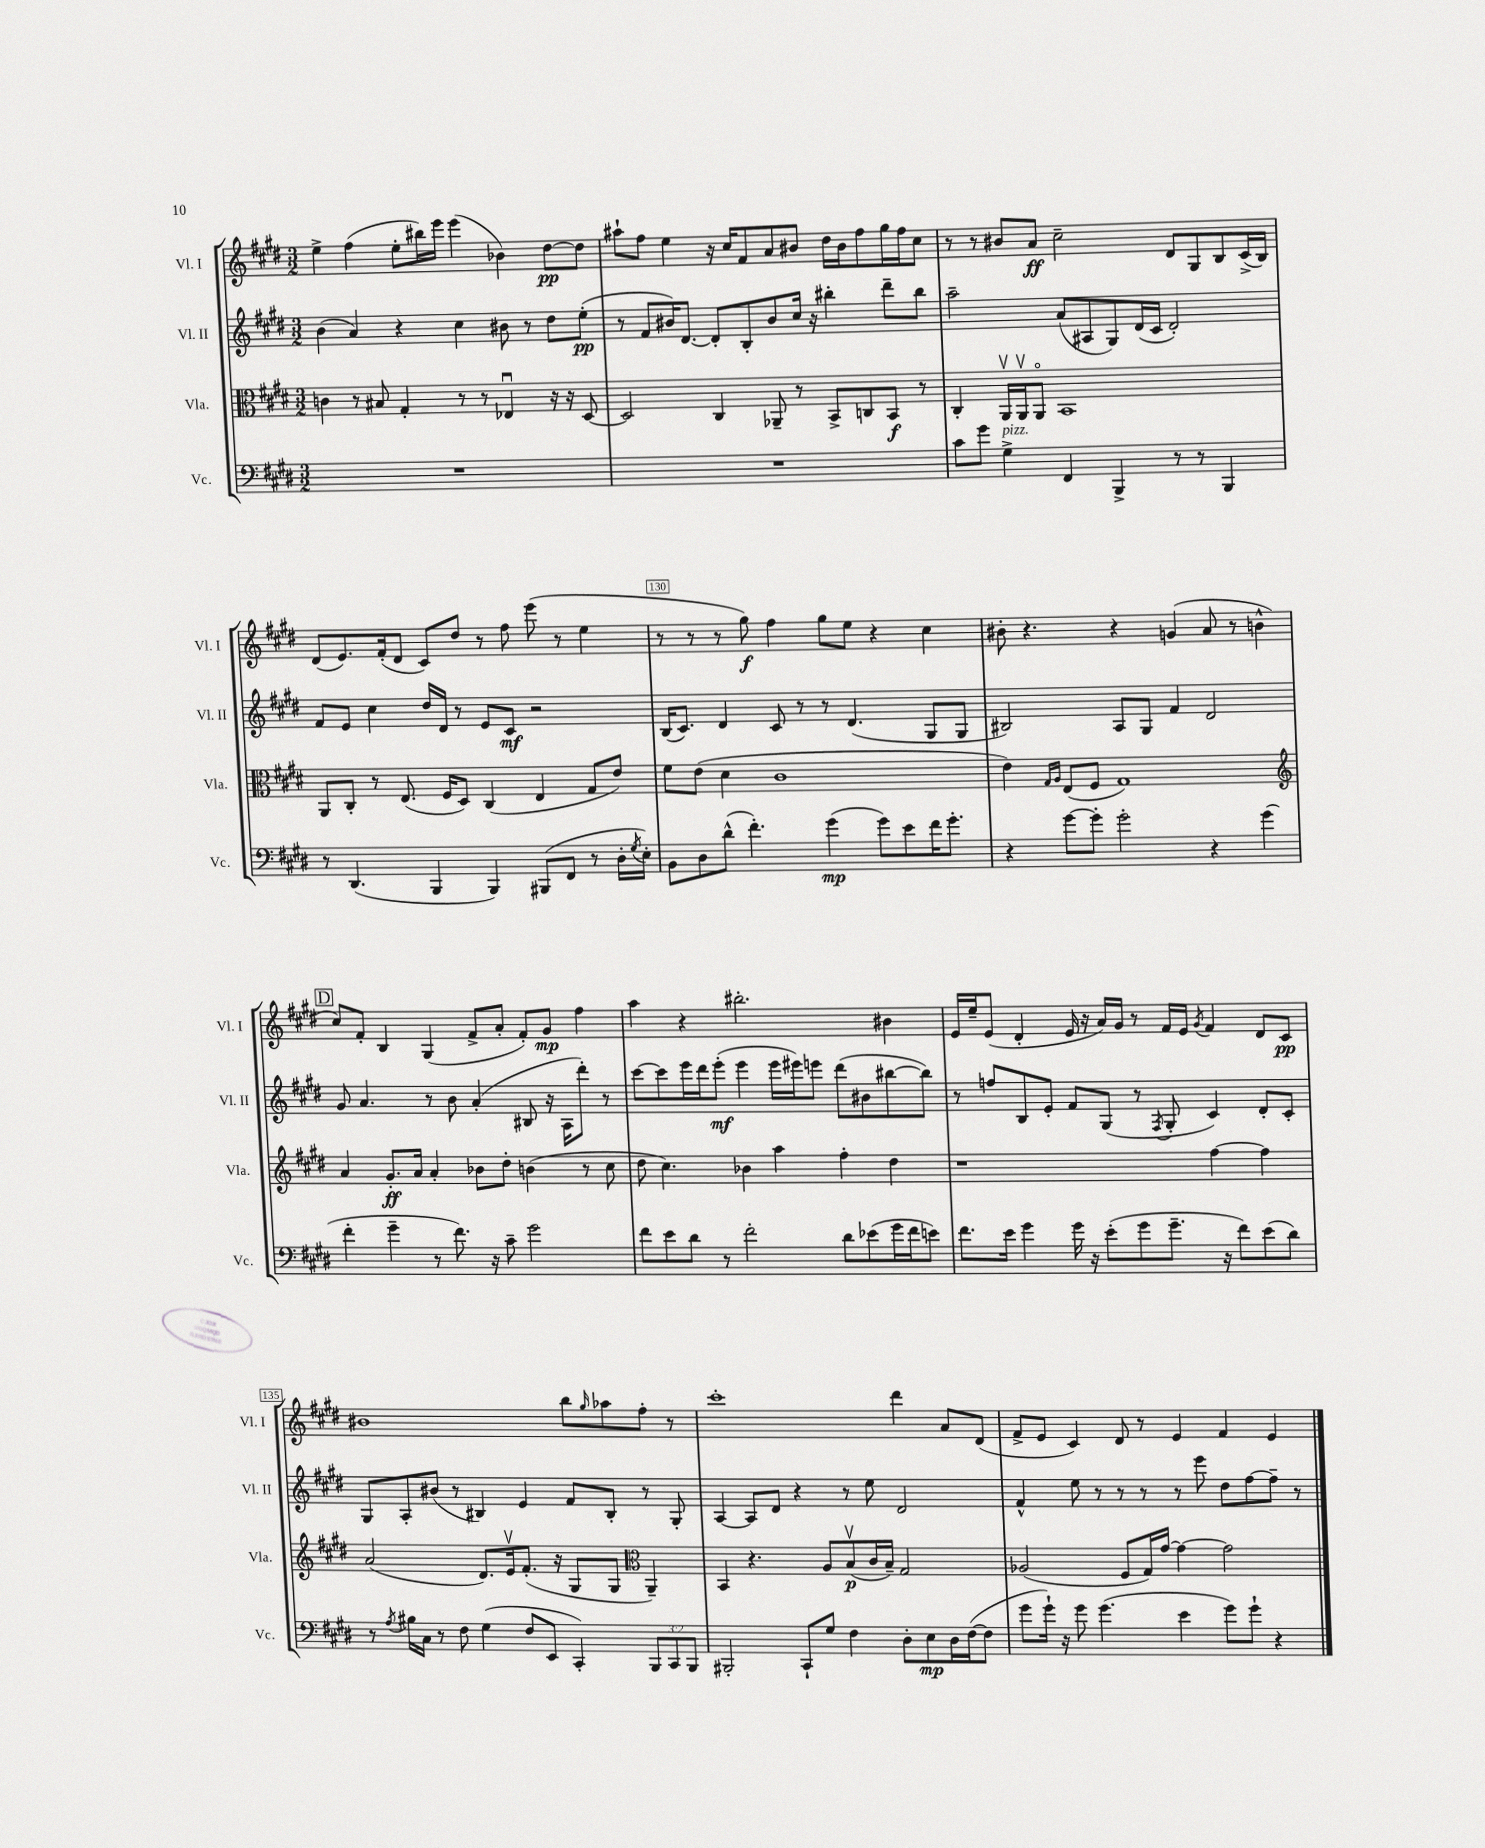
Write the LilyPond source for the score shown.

<<
\new StaffGroup <<
\new Staff = "s0" \with { instrumentName = "Vl. I" shortInstrumentName = "Vl. I" } {
    \clef treble \key e \major \numericTimeSignature \time 3/2
    e''4-> fis''4( e''8-. bis''16) e'''16 e'''4( bes'4) dis''8~\pp dis''8 |
    ais''8-! fis''8 e''4 r16 cis''16 fis'8 a'8 bis'8 dis''16 bis'16 fis''8 gis''16 fis''16 cis''8 |
    r8 r8 bis'8 a'8\ff cis''2-- dis'8 gis8 b8 cis'16->( b16) |
    dis'8( e'8.) fis'16-.( dis'8 cis'8) dis''8 r8 fis''8 e'''8( r8 e''4 |
    r8 r8 r8 gis''8\f) fis''4 gis''8 e''8 r4 cis''4 |
    bis'8-. r4. r4 g'4( a'8 r8 b'4-^ |
    \mark \markup { \box "D" } cis''8) fis'8-. b4 gis4( fis'8-> a'8-. fis'8-.) gis'8\mp fis''4 |
    a''4 r4 bis''2.-. bis'4 |
    e'16 e''16-- e'8( dis'4-. e'16 r16 a'16) gis'16 r8 fis'16 e'16 \acciaccatura { gis'8 } fis'4 dis'8 cis'8\pp |
    bis'1 b''8 \grace { gis''16 } aes''8 fis''8-. r8 |
    cis'''1-. dis'''4 a'8 dis'8( |
    fis'8-> e'8 cis'4) dis'8 r8 e'4 fis'4 e'4 \bar "|." |
}
\new Staff = "s1" \with { instrumentName = "Vl. II" shortInstrumentName = "Vl. II" } {
    \clef treble \key e \major \numericTimeSignature \time 3/2
    b'4( a'4) r4 cis''4 bis'8 r8 dis''8 e''8-.\pp( |
    r8 fis'8 bis'16) dis'8.~ dis'8-. b8-. bis'8 cis''16 r16 bis''4-. dis'''8-- bis''8 |
    a''2-- a'8( ais8 gis8) dis'16( cis'16 dis'2-.) |
    fis'8 e'8 cis''4 dis''16 dis'16 r8 e'8 cis'8\mf r2 |
    b16( cis'8.) dis'4 cis'8 r8 r8 dis'4.( gis8 gis8 |
    bis2) a8 gis8 fis'4 dis'2 |
    \mark \markup { \box "D" } gis'8 a'4. r8 b'8 a'4-.( bis8 r16 a16 dis'''8-.) r8 |
    cis'''8~ cis'''8 e'''16 dis'''16 e'''8-.\mf( e'''4 e'''16 eis'''16) e'''8 dis'''8( bis'8 bis''8~ bis''8) |
    r8 f''8 b8 e'8-. fis'8 gis8( r8 \acciaccatura { fis8 } gis8-. cis'4) dis'8-. cis'8-. |
    gis8 a8-. bis'8( r8 bis4) e'4 fis'8 bis8-. r8 gis8-. |
    a4~ a8 dis'8 r4 r8 e''8 dis'2 |
    fis'4-^ e''8 r8 r8 r8 r8 e'''8 dis''8 fis''8~ fis''8-- r8 \bar "|." |
}
\new Staff = "s2" \with { instrumentName = "Vla." shortInstrumentName = "Vla." } {
    \clef alto \key e \major \numericTimeSignature \time 3/2
    c'4 r8 bis8 gis4-. r8 r8 ees4\downbow r16 r16 dis8~ |
    dis2 cis4 aes,8-- r8 b,8-> c8 b,8\f r8 |
    cis4-. a,16\upbow a,16\upbow a,8\flageolet b,1 |
    a,8 cis8-. r8 e8.( fis16 dis8) cis4( e4 gis8 e'8) |
    fis'8 e'8( dis'4 cis'1 |
    e'4) \grace { gis16 a16 } e8( fis8 gis1) |
    \mark \markup { \box "D" } \clef treble a'4 gis'8.-.\ff a'16 a'4-. bes'8 dis''8-. b'4( r8 cis''8 |
    dis''8 cis''4.) bes'4 a''4 fis''4-. dis''4 |
    r1 fis''4~ fis''4 |
    a'2( dis'8.) e'16\upbow fis'8.-.( r16 gis8 gis8 \clef alto a,4--) |
    b,4 r4. a8 b8\upbow\p( cis'16 b16--) gis2 |
    aes2( fis8 gis16) gis'16~ gis'4~ gis'2 \bar "|." |
}
\new Staff = "s3" \with { instrumentName = "Vc." shortInstrumentName = "Vc." } {
    \clef bass \key e \major \numericTimeSignature \time 3/2 \override Staff.TupletNumber.text = #tuplet-number::calc-fraction-text
    R1. |
    R1. |
    cis'8 gis'8 gis4->^\markup { \italic "pizz." } fis,4 b,,4-> r8 r8 b,,4 |
    r8 dis,4.( b,,4 b,,4) bis,,8( fis,8 r8 dis16-. \acciaccatura { gis8 } e16-.) |
    b,8 dis8 dis'8-^( fis'4.-.) gis'4\mp( gis'8) e'8 fis'16 gis'8.-. |
    r4 gis'8~ gis'8-. gis'2-. r4 gis'4( |
    \mark \markup { \box "D" } fis'4-. gis'4-- r8 fis'8.) r16 cis'8-- gis'2 |
    fis'8 e'8 dis'8 r8 fis'2-. dis'8 ees'8( gis'16 fis'16 e'8) |
    fis'8. e'16 gis'4 gis'16 r16 e'8-.( gis'8 gis'8.-- r16 fis'8) e'8( dis'8) |
    r8 \acciaccatura { a8 } bis16 cis16 r8 fis8 gis4( fis8 e,8 cis,4-.) \tuplet 3/2 { b,,8 cis,8 b,,8 } |
    bis,,2-. cis,8-! gis8 fis4 dis8-. e8\mp dis16 fis16~( fis8 |
    gis'8 gis'16-!) r16 gis'8 gis'4.( e'4 gis'8) gis'8-! r4 \bar "|." |
}
>>
>>
\layout { \context { \Score currentBarNumber = #126 \override BarNumber.break-visibility = ##(#f #t #t) barNumberVisibility = #(every-nth-bar-number-visible 5) \override BarNumber.stencil = #(make-stencil-boxer 0.1 0.3 ly:text-interface::print) } }
